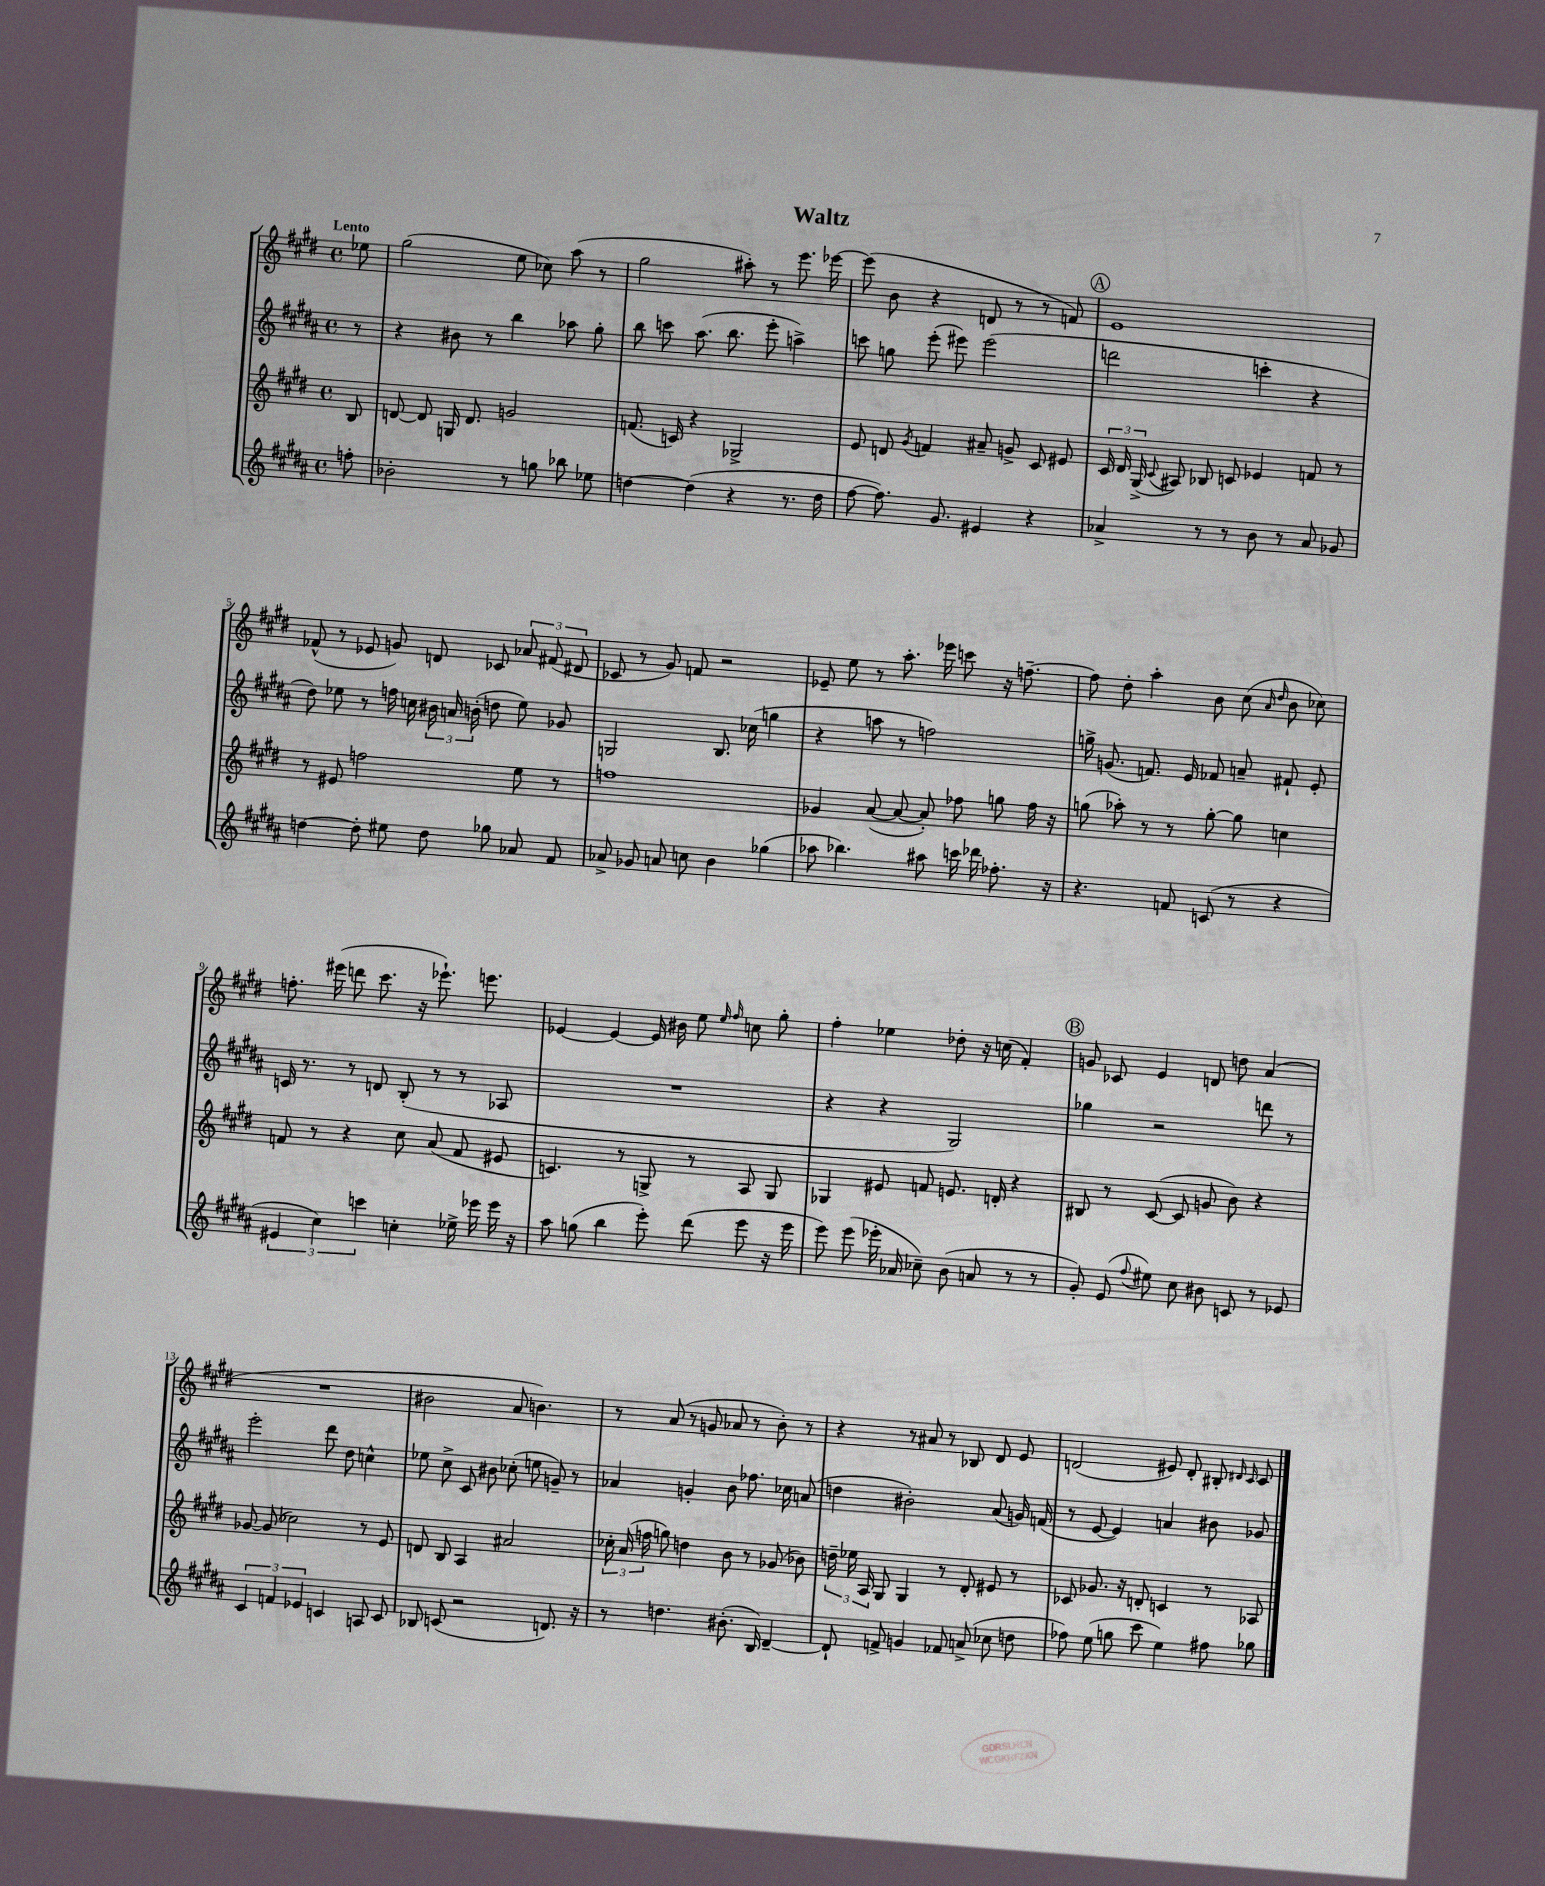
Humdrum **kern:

**kern	**kern	**kern	**kern
*staff4	*staff3	*staff2	*staff1
*clefG2	*clefG2	*clefG2	*clefG2
*k[f#c#g#d#a#]	*k[f#c#g#d#]	*k[f#c#g#d#a#]	*k[f#c#g#d#]
*M4/4	*M4/4	*M4/4	*M4/4
*met(c)	*met(c)	*met(c)	*met(c)
8ff'	8B	8r	8ee-
=	=	=	=
2b-'	[8d	4r	(2gg#
.	8d]	.	.
.	16G	8b#	.
.	8.d	.	.
.	.	8r	.
8r	2g	4bb	8ee
8gg	.	.	8cc-)
8bb-	.	8aa-	(8aa
8ee-	.	8gg#'	8r
=	=	=	=
[4dd	(8.f	8bb	2gg#
.	.	8ccc	.
.	16c)	.	.
(4dd]	4r	(8.aa#	.
.	.	8.bb	.
4r	2G-^	.	8aa#')
.	.	8eee'	8r
8.r	.	4aa^)	8.eee
16dd	.	.	[16eee-
=	=	=	=
[8ff#	8e	8ccc	(8eee-]
8.ff#])	8d	8gg	8b
.	8qg#	.	.
.	4f	(8eee'	4r
8.g#	.	.	.
.	.	8eee#)	.
4e#	8a#~	(2eee#	8d
.	8g^	.	8r
4r	8c#	.	8r
.	8e#	.	8f)
=	=	=	=
4a-^	24c#	2ddd	1e
.	24d#	.	.
.	(24G#^	.	.
.	8qqc#	.	.
.	8A#)	.	.
8r	8B-	.	.
8r	8c	.	.
8b	4e-	4ccc'	.
8r	.	.	.
8a-	8f	4r	.
8g-	8r	.	.
=	=	=	=
[4dd	8r	8dd#)	(8f-^^
.	8e#	8ee-	8r
8dd']	2ff	8r	8e-
8ee#	.	16ff	8g)
.	.	16cc	.
8dd	.	24b#	8d
.	.	24a	.
.	.	(24b'	.
8gg-	.	8dd	8c-
8a-	8ee	8ee-)	12a-
.	.	.	(12f#
8f#	8r	8g-	.
.	.	.	12d#
=	=	=	=
8a-^	1ff	2G	8c-
8g-	.	.	8r
8a	.	.	8g#)
8cc	.	.	8f
4b	.	8.B	2r
.	.	(16cc-	.
(4gg-	.	4gg	.
=	=	=	=
8aa-	4g-	4r	8e-~
4.bb-)	.	.	8ee
.	([8a	8aa	8r
.	8a_	8r	8.aa'
8aa#	8a'])	2ff)	.
.	.	.	16eee-
16ccc	8ff-	.	8ccc
16ddd-	.	.	.
8.ff-'	8gg	.	16r
.	.	.	[8.ff~
.	16ff-	.	.
16r	16r	.	.
=	=	=	=
4.r	(8gg	16gg^	8ff]
.	.	(8.g	.
.	8aa-')	.	8dd#'
.	8r	8.f)	4aa'
8f	8r	.	.
.	.	16e	.
(8c	[8gg'	8f-	8b
8r	8gg]	8a~	(8cc#
.	.	.	16qqa
.	.	.	16qqdd#
4r	4cc	8f#`	8b
.	.	8e'	8cc-)
=	=	=	=
6e#	8f	16c	8.ff'
.	.	8.r	.
.	8r	.	.
6cc#)	.	.	.
.	.	.	(16eee#
.	4r	8r	8ddd
6ccc	.	.	.
.	.	8d	8.ccc#
4cc'	8cc#	(8B'	.
.	.	.	16r
.	(8a	8r	8.eee-`)
16ee-^	8f	8r	.
16eee-	.	.	8.eee
16eee-	8e#	8A-	.
16r	.	.	.
=	=	=	=
8aa#	4.c)	1r	[4e-
(8gg	.	.	.
4bb	.	.	4e-_
.	8r	.	.
8eee')	8G^	.	16e-]
.	.	.	16b#
(8ddd#	8r	.	8ee
.	.	.	16qqee
.	.	.	16qqff#
8eee	8A	.	8cc
16r	8G	.	8gg#'
16eee	.	.	.
=	=	=	=
8eee)	4G-	4r	4ff#'
(8eee	.	.	.
16eee-'	8e#	4r	4ee-
16a-	.	.	.
8cc-~)	8f	.	.
(8b	8.e	2G#)	8dd-'
8a	.	.	16r
.	16d'	.	(16cc
8r	4r	.	4f#')
8r	.	.	.
=	=	=	=
8g#')	8B#	4gg-	8g
(8e	8r	.	8c-
8qqff#	.	.	.
8ee#)	([8c#	2r	4e
8cc#	8c#]	.	.
8b#	8g	.	8d
8c	8b)	.	8dd
8r	4r	8ddd	(4a
8e-	.	8r	.
=	=	=	=
6c#	[8g-	2eee'	1r
.	(8g-]	.	.
6f	.	.	.
.	2cc-)	.	.
6e-	.	.	.
4c	.	8ddd#	.
.	.	8dd#	.
8A	8r	4cc^^	.
8c	8e	.	.
=	=	=	=
8B-	8d	8ee-	2b#
(8c	8B	8cc#^	.
2r	4A	8c#	.
.	.	8b#	.
.	2a#	(8cc-'	8a
.	.	8ee	4.b)
8.d)	.	8g~)	.
.	.	8r	.
16r	.	.	.
=	=	=	=
8r	24cc-'	4a-	8r
.	(24a	.	.
.	24ff	.	.
4.dd	8gg)	.	(8a
.	4dd	4g'	8r
.	.	.	8g
(8.b#'	8b	8b	8a-
.	8r	8.ff-	8r
16B)	.	.	.
[4d#~	(8g-	.	8b')
.	.	16cc-	.
.	8b-)	(8a	8r
=	=	=	=
8d#`]	24dd~	4dd	4r
.	24ee-	.	.
.	24A	.	.
8f^	8G#	.	.
4g	4G#	2b#')	8r
.	.	.	8a#
8f-	8r	.	8r
(8a^	8d#'	.	8B-
8cc-	8e#	(8a#	8d#
8dd	8r	16g)	8e
.	.	(16f	.
=	=	=	=
8ff-)	8c-	8r	(2d
(8ee	8.g-	[8e	.
8gg	.	4e])	.
.	16r	.	.
8ccc#	8d'	.	.
4ee)	4c	4a	8e#)
.	.	.	8d'
8ff#	8r	8b#	8B#'
.	.	.	16qqd#
.	.	.	16qqc#
8gg-	8A-	8g-	8c#
==	==	==	==
*-	*-	*-	*-
